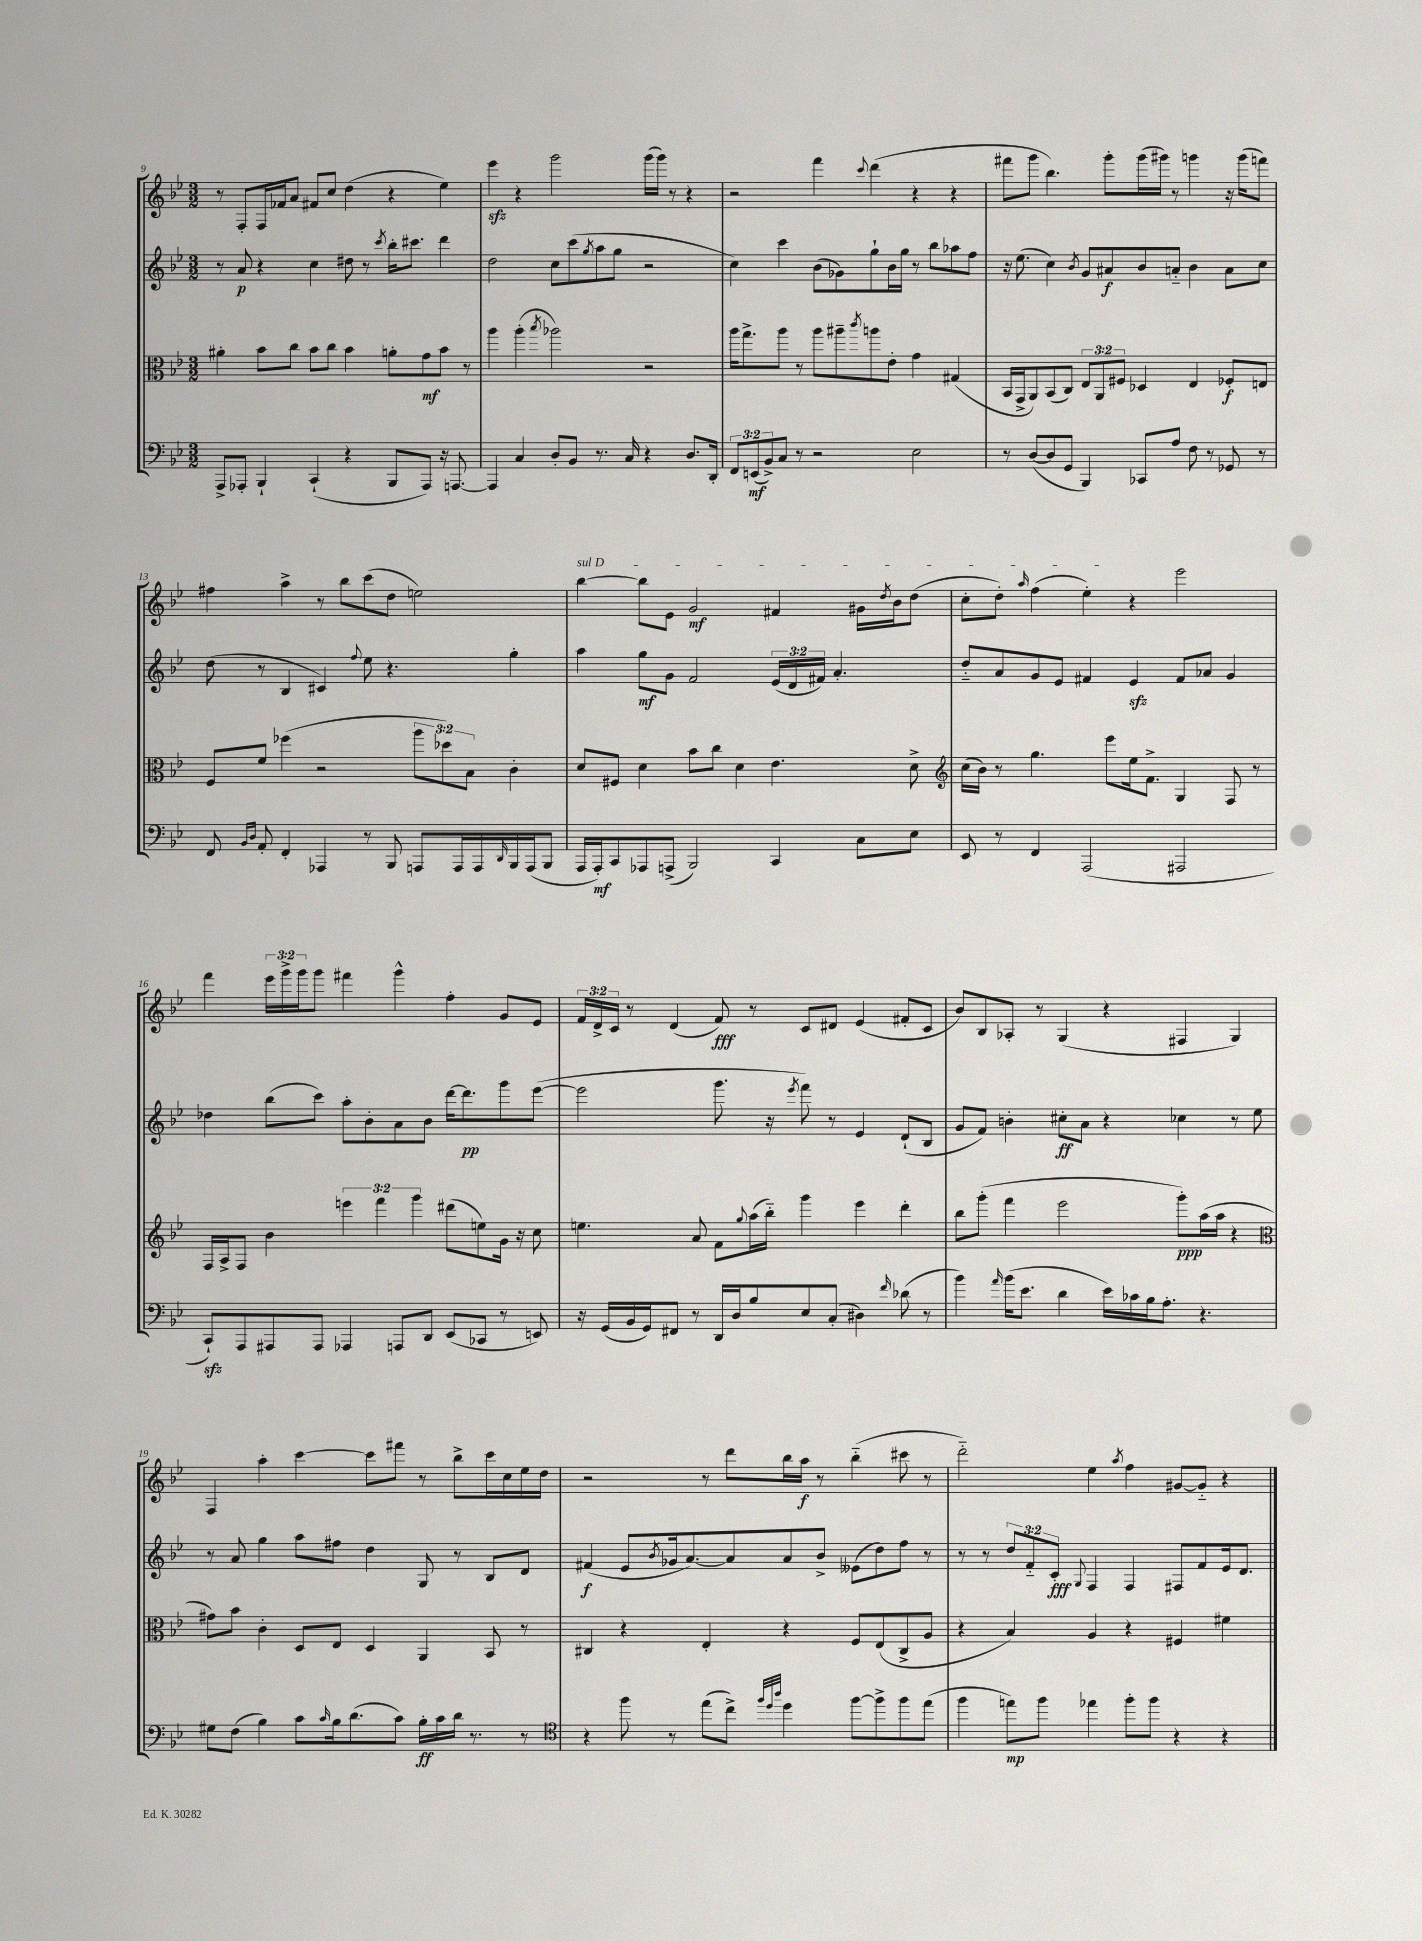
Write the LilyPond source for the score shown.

<<
\new StaffGroup <<
\new Staff = "s0" {
    \clef treble \key bes \major \numericTimeSignature \time 3/2 \override Staff.TupletNumber.text = #tuplet-number::calc-fraction-text
    r8 f8-. f16 fes'16 a'8 fis'8 c''8 d''4( r4 ees''4) |
    ees'''4\sfz r4 g'''2 g'''16( g'''16) r8 r4 |
    r2 f'''4 \appoggiatura { c'''8 } d'''4( r4 r4 |
    fis'''8 g'''8 bes''4.) g'''8-. g'''16( gis'''16) r8 g'''4 r16 g'''16( f'''8) |
    fis''4 a''4-> r8 bes''8 c'''8( d''8 e''2) |
    \once \override TextSpanner.bound-details.left.text = \markup { \italic "sul D" } bes''4~\startTextSpan bes''8 ees'8 g'2\mf fis'4 gis'16 \acciaccatura { d''8 } bes'16 d''8( |
    c''8-. d''8-.) \grace { a''16 } f''4( ees''4-.\stopTextSpan) r4 ees'''2 |
    f'''4 \tuplet 3/2 { ees'''16 g'''16-> g'''16 } g'''8 fis'''4 g'''4-^ f''4-. g'8 ees'8 |
    \tuplet 3/2 { f'16 d'16-> c'16 } r8 d'4( f'8\fff) r8 c'8 dis'8 ees'4( fis'8-. c'8 |
    bes'8) bes8 aes8-. r8 g4( r4 fis4 g4) |
    f4 a''4-. c'''4~ c'''8 fis'''8 r8 bes''8-> c'''16 c''16 ees''16 d''16 |
    r2 r8 d'''8 bes''16 a''16\f r8 bes''4-_( cis'''8 r8 |
    d'''2-_) ees''4 \acciaccatura { a''8 } f''4 gis'8~ gis'8-_ r4 \bar "|." |
}
\new Staff = "s1" {
    \clef treble \key bes \major \numericTimeSignature \time 3/2 \override Staff.TupletNumber.text = #tuplet-number::calc-fraction-text
    r8 a'8\p r4 c''4 dis''8 r8 \acciaccatura { c'''8 } bes''16-. cis'''8. d'''4 |
    d''2 c''8 c'''8( \acciaccatura { g''8 } a''8 g''8 r2 |
    c''4) c'''4 bes'8( ges'8) g''8-! bes'16 g''16 r8 bes''8 aes''8 f''8 |
    r16 ees''8.( c''4) \acciaccatura { bes'8 } g'8 ais'8\f bes'8 a'8-_ bes'4 a'8 c''8 |
    d''8( r8 bes4 cis'4) \appoggiatura { f''8 } ees''8 r4. g''4-. |
    a''4 g''8\mf g'8 f'2 \tuplet 3/2 { ees'16( d'16 fis'16) } a'4.-. |
    d''8-_ a'8 g'8 ees'8 fis'4 ees'4\sfz fis'8 aes'8 g'4 |
    des''4 bes''8( c'''8) a''8-. bes'8-. a'8 bes'8 d'''16~ d'''8.\pp g'''8 ees'''8~( |
    ees'''2 g'''8. r16 \acciaccatura { ees'''8 } f'''8) r8 ees'4 d'8-!( bes8 |
    g'8 f'8) b'4-. cis''8-.\ff a'8 r4 ces''4 r8 ees''8 |
    r8 a'8 g''4 a''8 fis''8 d''4 g8 r8 bes8 d'8 |
    fis'4\f( ees'8 \acciaccatura { bes'8 } ges'16 a'8.~) a'8 a'8 bes'8-> eeses'8( d''8) f''8 r8 |
    r8 r8 \tuplet 3/2 { d''8 f'8-_ c'8-.\fff } \appoggiatura { g8 } f4 f4 fis8 f'8 ees'16 d'8. \bar "|." |
}
\new Staff = "s2" {
    \clef alto \key bes \major \numericTimeSignature \time 3/2 \override Staff.TupletNumber.text = #tuplet-number::calc-fraction-text
    ais'4-. bes'8 c''8 bes'8 c''8 bes'4 a'8-. g'8\mf bes'8 r8 |
    a''4 a''4-.( \acciaccatura { bes''8 } aes''2) r2 |
    a''16 g''8.-> a''8 r8 a''8 ais''8-- \acciaccatura { c'''8 } a''8 ees'8-. g'4 gis4( |
    bes,16 g,16-> a,8) bes,8( c8) \tuplet 3/2 { ees8 a,8 fis8 } des4 ees4 fes8-.\f e8 |
    f8 f'8 fes''4( r2 \tuplet 3/2 { a''8 des''8) bes8 } c'4-. |
    d'8 fis8 d'4 bes'8 c''8 d'4 ees'4. d'8-> |
    \clef treble c''16( bes'16) r8 g''4. ees'''8 ees''16 f'8.-> g4 f8 r8 |
    f16 a16-> f8 bes'4 \tuplet 3/2 { e'''4 f'''4 g'''4 } dis'''8( e''8) g'16 r16 c''8 |
    e''4. a'8 f'8 \appoggiatura { g''8 } a''16( bes''16-_) g'''4 ees'''4 d'''4-. |
    bes''8 g'''8-.( f'''4 ees'''2 g'''8-.\ppp) a''16( a''16 r4 |
    \clef alto gis'8) bes'8 c'4-. d8 ees8 d4 a,4 bes,8 r8 |
    cis4 r4 ees4-. r4 f8 ees8( cis8-> a8 |
    r4 bes4) a4 r4 fis4 fis'4 \bar "|." |
}
\new Staff = "s3" {
    \clef bass \key bes \major \numericTimeSignature \time 3/2 \override Staff.TupletNumber.text = #tuplet-number::calc-fraction-text
    a,,8-> aes,,8-. bes,,4-! c,4-!( r4 bes,,8 aes,,8) r16 a,,8.~ |
    a,,4 c4 d8-. bes,8 r8. c16 r4 d8. d,16-. |
    \tuplet 3/2 { f,8 e,8\mf( bes,8->) } c8 r8 r2 ees2 |
    r8 d8~( d8 g,8 bes,,4) ces,8 a8 f8 r8 ges,8 r8 |
    f,8 \grace { bes,16 d16 } a,8-. f,4-. aes,,4 r8 bes,,8 a,,8 a,,16 a,,16 \grace { d,16 } bes,,16 a,,16( bes,,8 |
    a,,16 a,,16-.\mf) c,8 aes,,8 a,,8->( bes,,2) c,4 c8 ees8 |
    ees,8 r8 f,4 a,,2( ais,,2 |
    c,8-!\sfz) a,,8 ais,,8 ais,,8 aes,,4 a,,8 d,8 ees,8( ces,8 r8 e,8) |
    r16 g,16( bes,16 g,16) fis,8 r8 d,16 d16 bes8 ees8 c8-.( dis4) \grace { f'16 } des'8( r8 |
    bes'4) \grace { a'16 } bes'16( ees'8. d'4 ees'16) ces'16 bes16 a8.-. r4. |
    gis8 f8( bes4) c'8 \grace { c'16 } bes16 d'8.( c'8) bes16-.\ff c'16 d'16 r8. r8 |
    \clef tenor r4 f''8 r8 ees''8( c''8->) \grace { f''32 d''32 a''32 } d''4 f''8~ f''8-> f''8 ees''8( |
    f''4 e''8\mp) f''8 ees''4 f''8-. f''8 r4 r4 \bar "|." |
}
>>
>>
\layout { \context { \Score currentBarNumber = #9 } }
